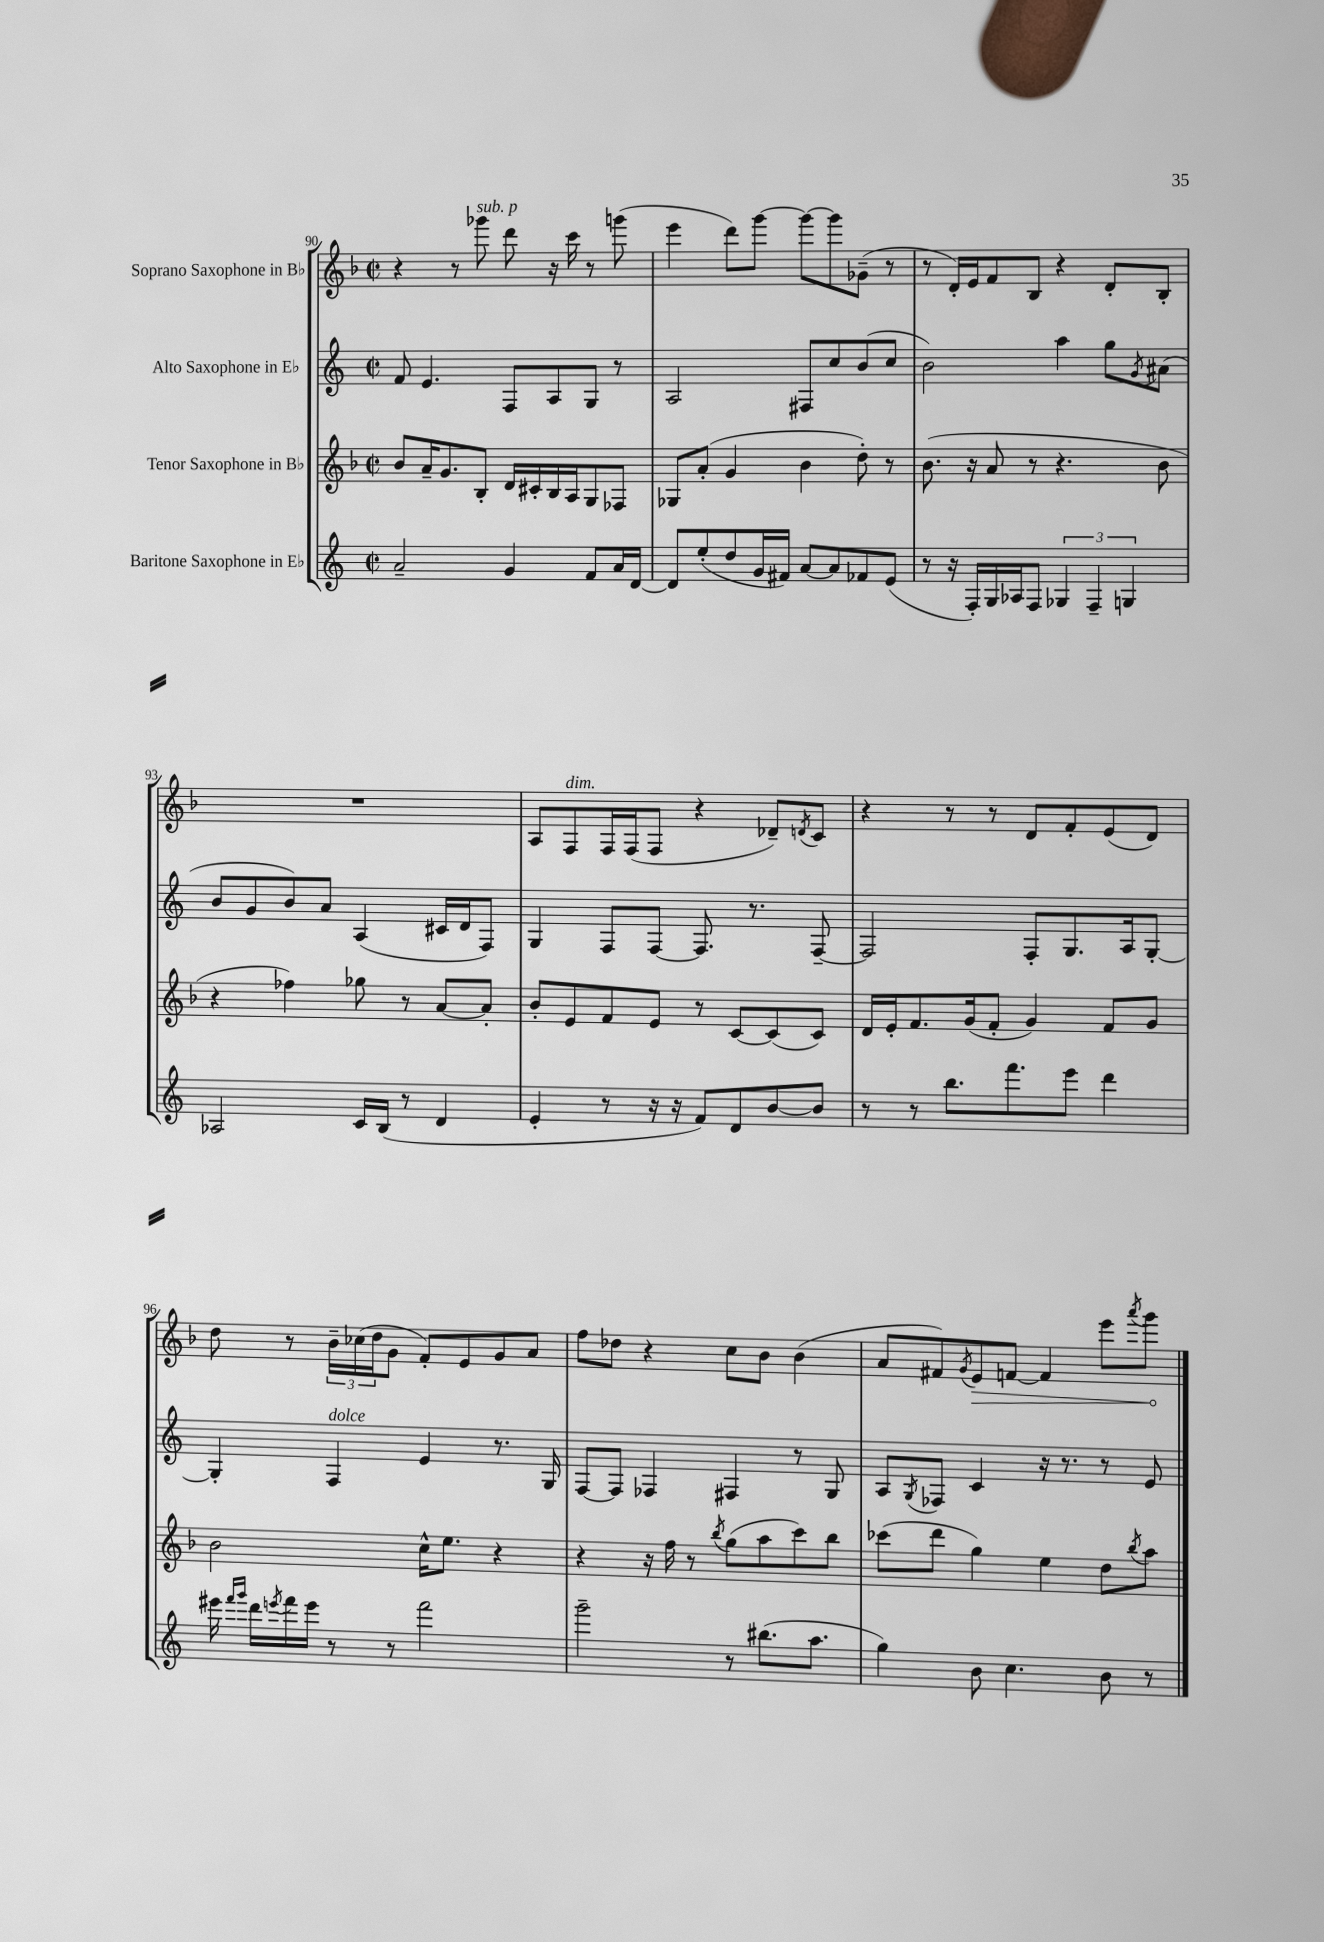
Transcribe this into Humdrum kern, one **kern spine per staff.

**kern	**kern	**kern	**kern
*staff4	*staff3	*staff2	*staff1
*clefG2	*clefG2	*clefG2	*clefG2
*k[]	*k[b-]	*k[]	*k[b-]
*M2/2	*M2/2	*M2/2	*M2/2
*met(c|)	*met(c|)	*met(c|)	*met(c|)
2a~	8b-	8f	4r
.	16a~	4.e	.
.	8.g	.	.
.	.	.	8r
.	8B-'	.	8ggg-
4g	16d	8F	8ddd
.	16c#'	.	.
.	16B-	8A	16r
.	16A	.	16ccc
8f	8G	8G	8r
16a	8F-	8r	(8ggg
[16d	.	.	.
=	=	=	=
8d]	8G-	2A	4eee
(8ee'	(8a'	.	.
8dd	4g	.	8ddd)
16g	.	.	[8ggg
16f#)	.	.	.
[8a	4b-	8F#	8ggg_
8a]	.	8cc	8ggg]
8f-	8dd')	(8b	(8g-~
(8e	8r	8cc	8r
=	=	=	=
8r	(8.b-	2b)	8r
16r	.	.	16d')
16F')	16r	.	16e
16G	8a	.	8f
16A-	.	.	.
8F	8r	.	8B-
6G-	4.r	4aa	4r
6F~	.	.	.
.	.	8gg	8d'
6G	.	.	.
.	.	8qg	.
.	8b-	(8a#	8B-'
=	=	=	=
2A-	4r	8b	1r
.	.	8g	.
.	4ff-)	8b)	.
.	.	8a	.
16c	8gg-	(4A	.
(16B	.	.	.
8r	8r	.	.
4d	[8a	16c#	.
.	.	16d	.
.	8a']	8F)	.
=	=	=	=
4e'	8b-'	4G	8A
.	8e	.	8F
8r	8f	8F	16F
.	.	.	(16F
16r	8e	[8F	8F
16r	.	.	.
8f)	8r	8.F]	4r
8d	[8c	.	.
.	.	8.r	.
[8b	(8c]	.	8d-~)
.	.	.	8qd
8b]	8c)	[8F~	8c
=	=	=	=
8r	16d	2F]	4r
.	16e'	.	.
8r	8.f	.	.
8.bb	.	.	8r
.	(16g	.	.
.	8f'	.	8r
8.fff	.	.	.
.	4g)	8F'	8d
8eee	.	8.G	8f'
4ddd	8f	.	(8e
.	.	16A	.
.	8g	[8G'	8d)
=	=	=	=
16eee#	2b-	4G']	8dd
16qqfff	.	.	.
16qqggg	.	.	.
16ddd	.	.	.
8qeee	.	.	.
16fff	.	.	8r
16eee	.	.	.
8r	.	4F	24b-~
.	.	.	(24cc-
.	.	.	24dd
8r	.	.	8g
2fff	16cc^^	4e	8f')
.	8.ee	.	.
.	.	.	8e
.	4r	8.r	8g
.	.	.	8a
.	.	16G	.
=	=	=	=
2ggg~	4r	[8F	8ff
.	.	8F]	8dd-
.	16r	4F-	4r
.	16ff	.	.
.	8r	.	.
.	8qbb-	.	.
8r	(8gg	4F#	8cc
(8.bb#	8aa	.	8b-
.	8ccc)	8r	(4b-
8.aa	.	.	.
.	8bb-	8G	.
=	=	=	=
4gg)	(8ccc-	8A	8a
.	.	8qG	.
.	8ddd	8F-	8f#)
.	.	.	8qg
8b	4gg)	4c	8e
4.cc	.	.	[8f
.	4ee	16r	4f]
.	.	8.r	.
8b	8dd	8r	8eee
.	8qbb-	.	8qaaa
8r	8aa	8e	8ggg
==	==	==	==
*-	*-	*-	*-
